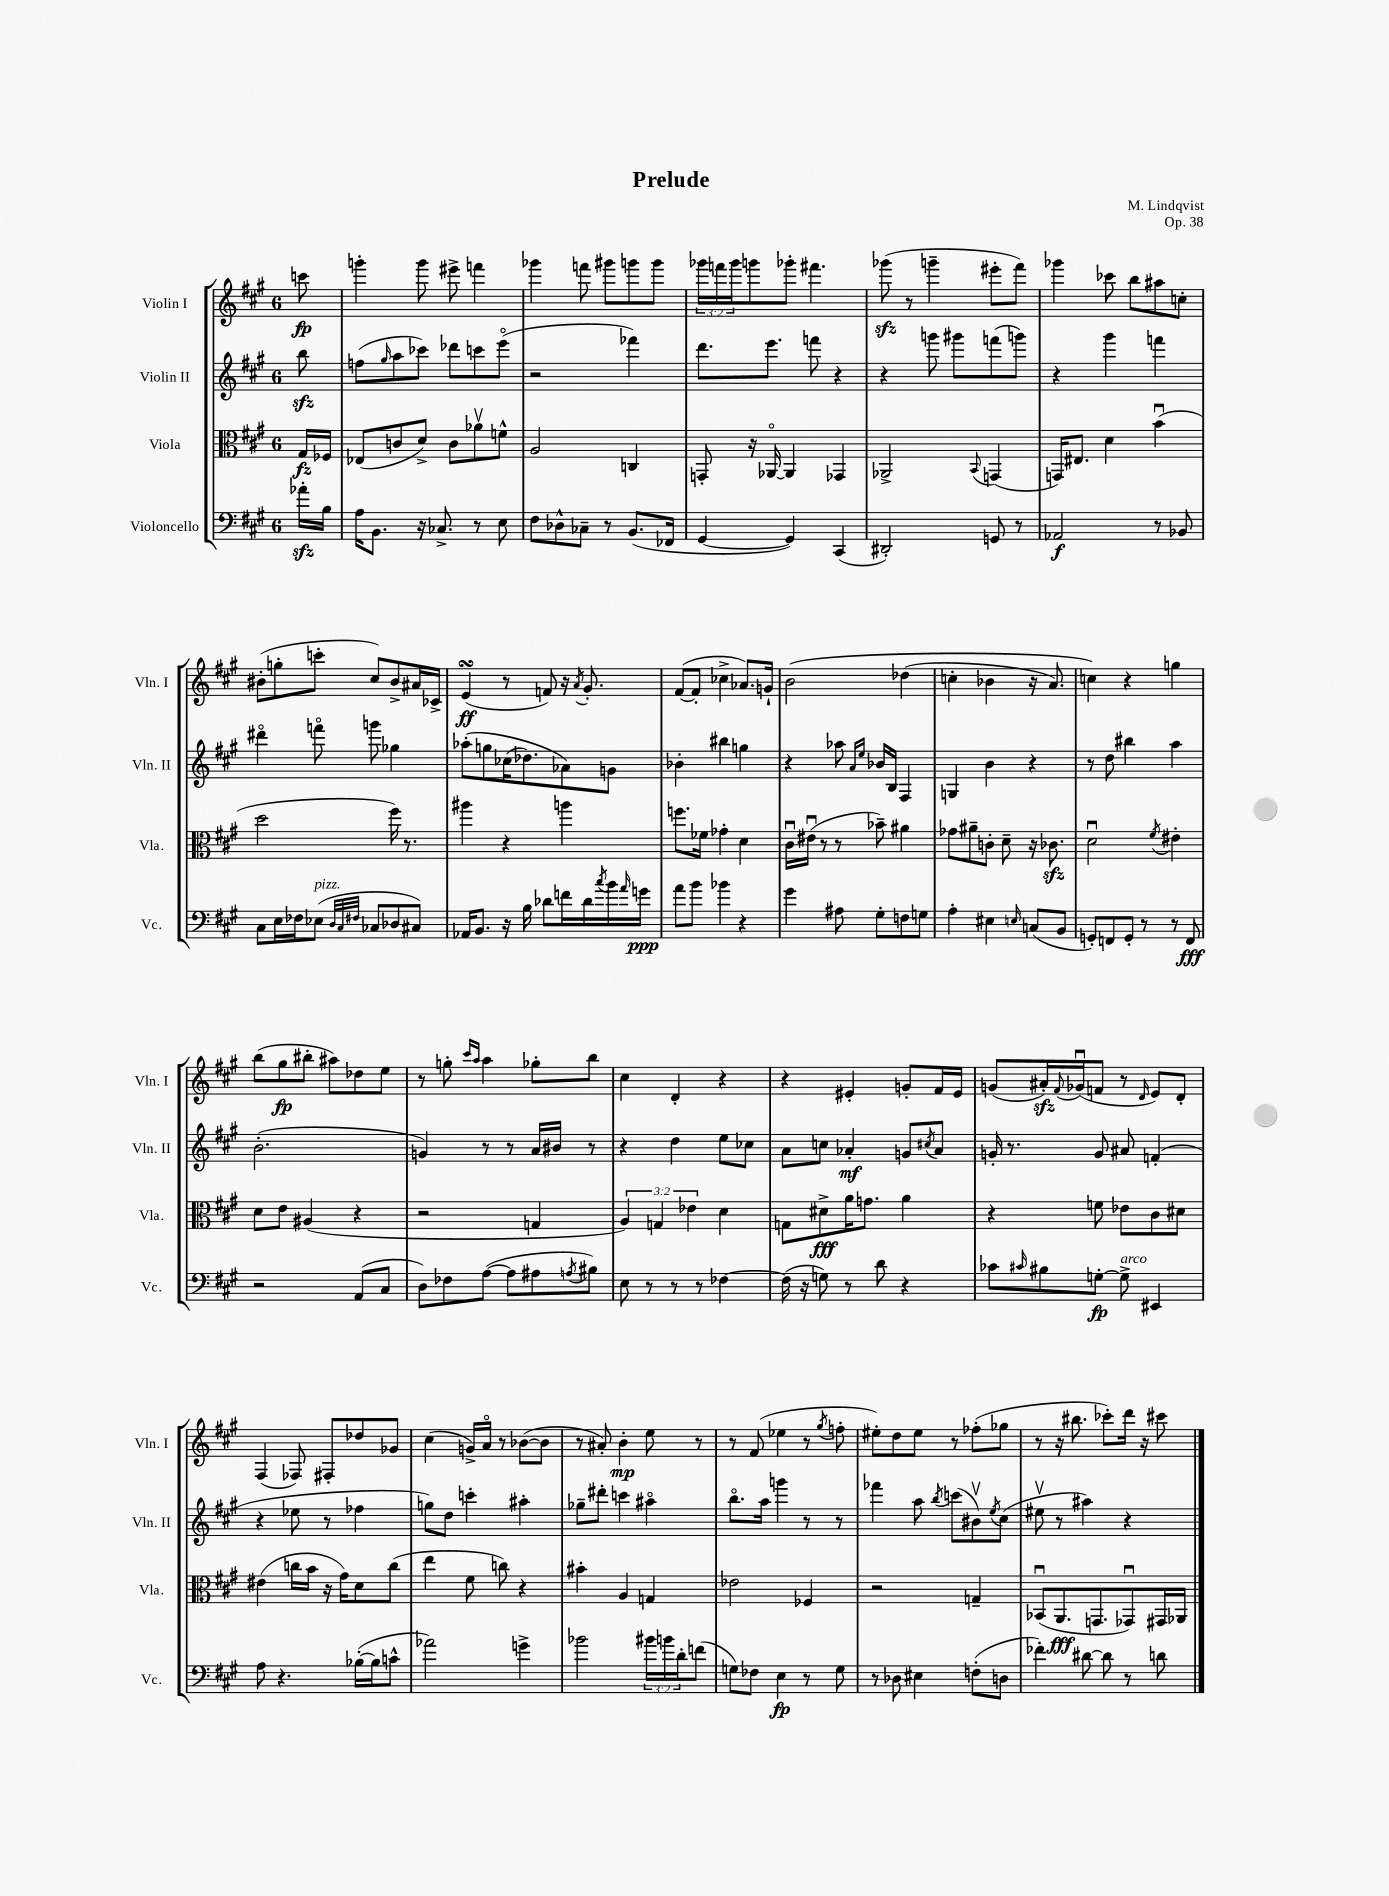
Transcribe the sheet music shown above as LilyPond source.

\header { title = "Prelude" composer = "M. Lindqvist" opus = "Op. 38" }
<<
\new StaffGroup <<
\new Staff = "s0" \with { instrumentName = "Violin I" shortInstrumentName = "Vln. I" } {
    \clef treble \key a \major \once \override Staff.TimeSignature.style = #'single-digit \time 6/8 \override Staff.TupletNumber.text = #tuplet-number::calc-fraction-text \partial 8
    c'''8\fp |
    g'''4-. g'''8 eis'''8-> f'''4 |
    ges'''4 f'''8 gis'''8 g'''8 g'''8 |
    \tuplet 3/2 { ges'''16 f'''16 ges'''16 } g'''8 ges'''8-. fis'''4. |
    ges'''8\sfz( r8 g'''4-- eis'''8-. fis'''8) |
    ges'''4 ces'''8 b''8 ais''8 c''8-. |
    bis'8-.( g''8-. c'''8-. cis''8) bis'8-> ais'16 ces'16-> |
    e'4\turn\ff( r8 f'8) r16 \acciaccatura { a'8 } gis'8.-. |
    fis'8~( fis'8-. ces''4-> aes'8.) g'16-! |
    b'2\( des''4( |
    c''4-. bes'4 r16 a'8.) |
    c''4\) r4 g''4 |
    b''8( gis''8\fp bis''8-. ais''8) des''8 e''8 |
    r8 g''8-. \grace { cis'''16 a''16 } a''4 ges''8-. b''8 |
    cis''4 d'4-. r4 |
    r4 eis'4-. g'8-. fis'16 eis'16 |
    g'8( ais'16-.\sfz) \appoggiatura { fis'8 } ges'16\downbow( f'8 r8 \grace { d'16 } e'8) d'8-. |
    fis4( fes8) fis8-. des''8 ges'8 |
    cis''4( g'16->) a'16\flageolet r8 bes'8~( bes'8 |
    r8 ais'8-.) b'4-.\mp e''8 r8 |
    r8 fis'8( ees''4 r8 \acciaccatura { gis''8 } f''8-. |
    eis''8-.) d''8 eis''8 r8 fes''8-.( ges''8 |
    r8 r16 bis''8. ces'''8-.) d'''16 r16 cis'''8 \bar "|." |
}
\new Staff = "s1" \with { instrumentName = "Violin II" shortInstrumentName = "Vln. II" } {
    \clef treble \key a \major \once \override Staff.TimeSignature.style = #'single-digit \time 6/8 \partial 8
    b''8\sfz |
    f''8( \grace { gis''16 } a''8 ces'''8) des'''8 c'''8 e'''8\flageolet( |
    r2 fes'''4) |
    d'''8. e'''8. f'''8 r4 |
    r4 g'''8 gis'''8 f'''8( g'''8) |
    r4 gis'''4 f'''4 |
    dis'''4\flageolet f'''8\flageolet g'''8 ges''4 |
    aes''8-.\( g''8 ces''16( des''8.) aes'8\) g'8 |
    bes'4-. bis''4 g''4 |
    r4 aes''8 \grace { a'16 e''16 } bes'16 b16 fis4 |
    g4 b'4 r4 |
    r8 d''8 bis''4 a''4 |
    b'2.-.( |
    g'4) r8 r8 a'16 bis'16 r8 |
    r4 d''4 e''8 ces''8 |
    a'8 c''8 aes'4-.\mf g'8 \acciaccatura { cis''8 } aes'8 |
    g'16-. r8. g'8 ais'8 f'4-.( |
    r4 ees''8 r8 fes''4 |
    g''8) d''8 c'''4-. ais''4-. |
    ges''8-- dis'''8-. c'''4 ais''4\flageolet |
    b''8.\flageolet a''16 g'''4 r8 r8 |
    fes'''4 a''8 \acciaccatura { b''8 } c'''8( bis'8\upbow) \acciaccatura { e''8 } cis''8( |
    eis''8\upbow r8 ais''4) r4 \bar "|." |
}
\new Staff = "s2" \with { instrumentName = "Viola" shortInstrumentName = "Vla." } {
    \clef alto \key a \major \once \override Staff.TimeSignature.style = #'single-digit \time 6/8 \override Staff.TupletNumber.text = #tuplet-number::calc-fraction-text \partial 8
    gis16\fz fes16 |
    ees8( c'8 d'8->) c'8 aes'8\upbow f'8-^ |
    a2 c4 |
    g,8-. r16 aes,16~\flageolet aes,4 ges,4 |
    aes,2-> \appoggiatura { b,8 } g,4( |
    g,16) eis8. d'4 b'4\downbow( |
    d''2 fis''16) r8. |
    ais''4 r4 a''4 |
    f''8. fes'16 ges'4-. d'4 |
    cis'16\downbow eis'16\downbow( r8 r8 bes'8--) ais'4 |
    ges'8 ais'8-- c'8-. d'8-- r16 ces'8.\sfz |
    d'2\downbow \acciaccatura { fis'8 } eis'4-. |
    d'8 e'8 ais4( r4 |
    r2 g4 |
    \tuplet 3/2 { a4) g4 ees'4 } d'4 |
    g8 dis'8->\fff a'16 g'8. a'4 |
    r4 f'8 ees'8 cis'8 dis'8 |
    eis'4( c''16 b'16 r16 gis'16) d'8 c''8( |
    e''4 fis'8 c''8) r4 |
    bis'4-. a4 g4 |
    ees'2 fes4 |
    r2 g4-- |
    bes,8\downbow( a,8.\fff g,8. ges,8\downbow) gis,16 aes,16 \bar "|." |
}
\new Staff = "s3" \with { instrumentName = "Violoncello" shortInstrumentName = "Vc." } {
    \clef bass \key a \major \once \override Staff.TimeSignature.style = #'single-digit \time 6/8 \override Staff.TupletNumber.text = #tuplet-number::calc-fraction-text \partial 8
    aes'16-.\sfz b16 |
    a16 b,8. r16 ces8.-> r8 e8 |
    fis8 des8-^ ces8-- r8 b,8.( fes,16 |
    gis,4~ gis,4) cis,4( |
    dis,2-.) g,8 r8 |
    aes,2\f r8 bes,8 |
    cis8 e16 fes16 ees8^\markup { \italic "pizz." }( \grace { d32 cis32 fis32 } ces8 des8 cis8) |
    aes,16 b,8. r16 b16 des'8 f'16 des'16 \acciaccatura { cis''8 } b'16 \grace { a'16 } g'16\ppp |
    a'8 b'8 bes'4 r4 |
    gis'4 ais8 gis8-. f8 g8 |
    a4-. eis4 \grace { e16 } c8( b,8 |
    g,8-.) f,8 g,8-. r8 r8 f,8\fff |
    r2 a,8( cis8 |
    d8) fes8 a8~( a8 ais8 \acciaccatura { a8 } bis8) |
    e8 r8 r8 r8 fes4~ |
    fes16( r16 g8) r8 d'8 r4 |
    ces'8 \grace { cis'16 } bis8 g8~-.\fp g8->^\markup { \italic "arco" } eis,4 |
    a8 r4. bes16~-.( bes16 c'8-^ |
    aes'2) g'4-> |
    bes'2 \tuplet 3/2 { bis'16 b'16 d'16-. } f'8( |
    g8) fes8 e4\fp r8 g8 |
    r8 des8 eis4 f8-.( d8 |
    fes'4-.) dis'8~ dis'8 r8 d'8 \bar "|." |
}
>>
>>
\layout { \context { \Score \remove "Bar_number_engraver" } }
